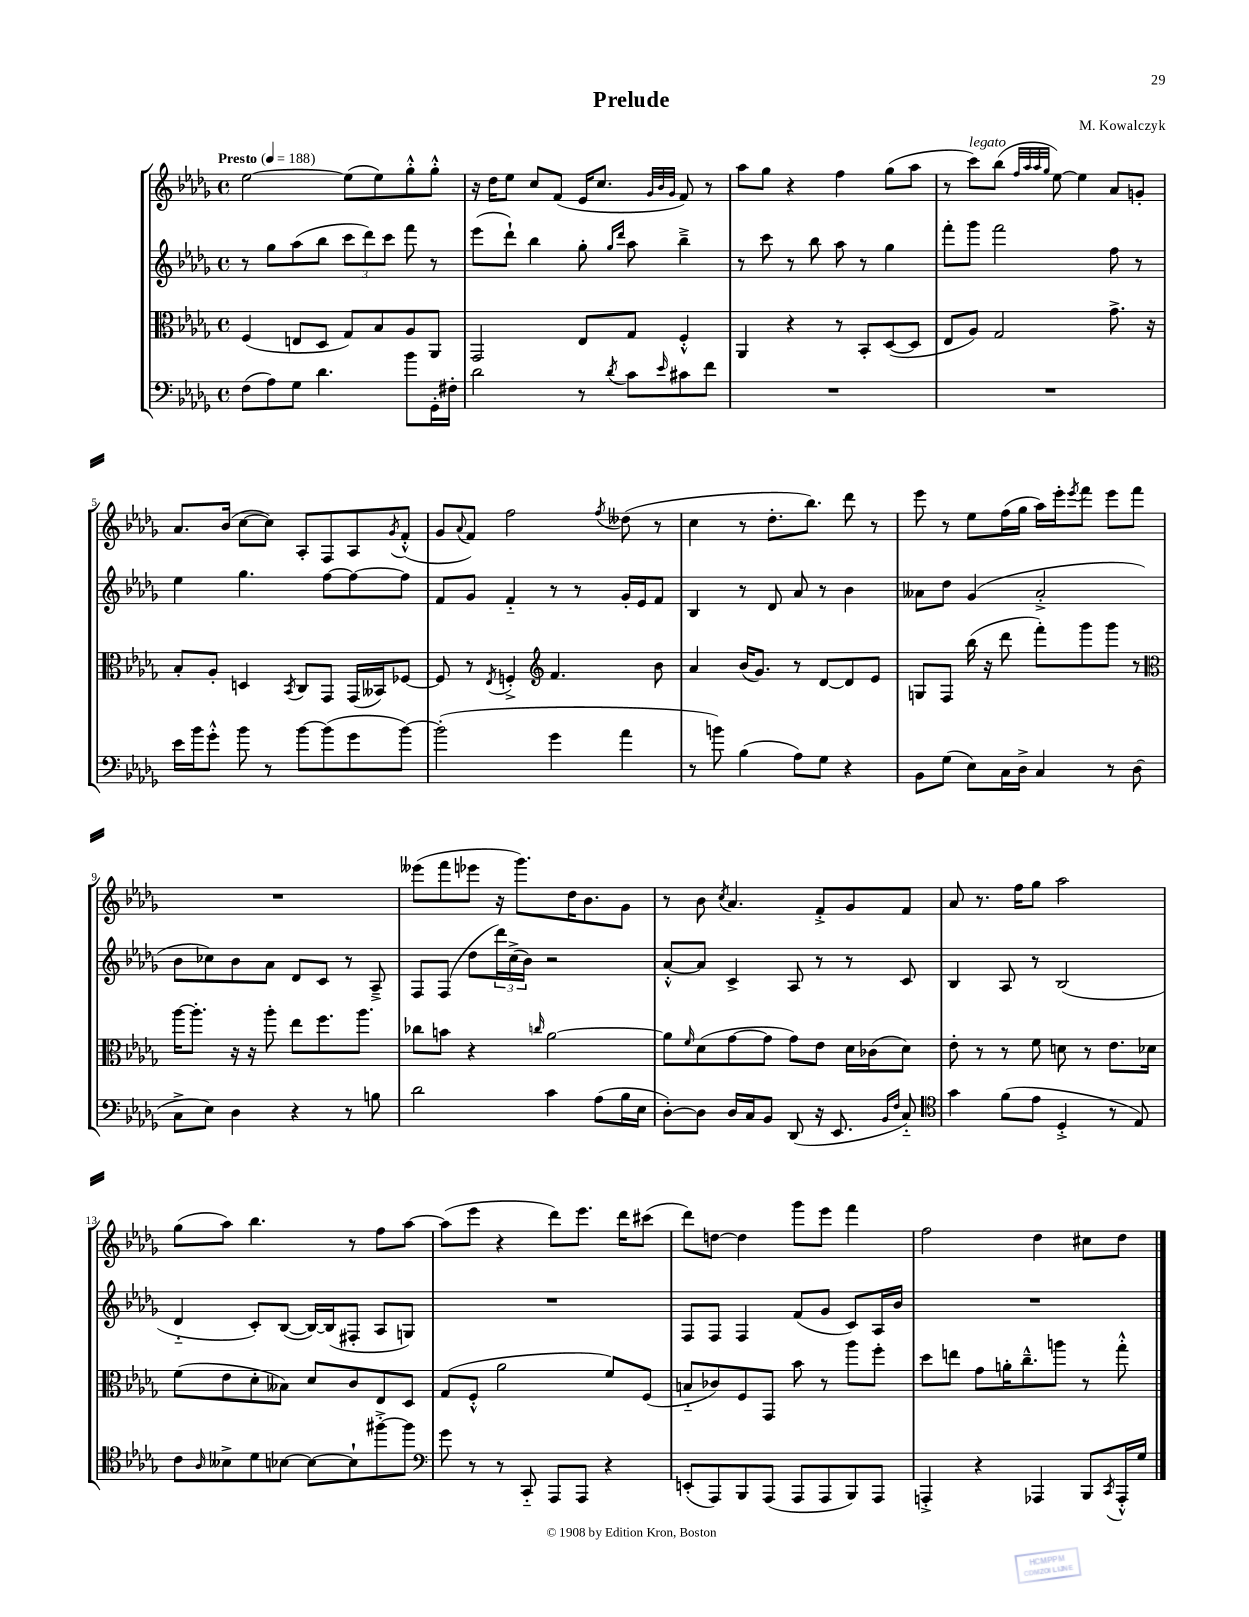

**kern	**kern	**kern	**kern
*staff4	*staff3	*staff2	*staff1
*clefF4	*clefC3	*clefG2	*clefG2
*k[b-e-a-d-g-]	*k[b-e-a-d-g-]	*k[b-e-a-d-g-]	*k[b-e-a-d-g-]
*M4/4	*M4/4	*M4/4	*M4/4
*met(c)	*met(c)	*met(c)	*met(c)
*MM188	*MM188	*MM188	*MM188
(8F\L	(4F/	8r	[2ee-\
8A-\)	.	8gg-\L	.
8G-\J	8E/L	(8aa-\	.
4.d-\	8D-/J	8bb-\J	.
.	8G-/L)	12ccc\L	(8ee-\]L
.	.	12ddd-\)	.
.	8B-/	.	8ee-\)
.	.	12ccc\J	.
8b-\L	8A-/	8fff\	8gg-'^^\
16GG-'\L	8AA-/J	8r	8gg-'^^\J
16F#'\JJ	.	.	.
=	=	=	=
2d-\	2GG-/	(8eee-\L	16r
.	.	.	16dd-\LK
.	.	8ddd-`\J)	8ee-\J
.	.	4bb-\	8cc/L
.	.	.	(8f/J
8r	8E-/L	8gg-'\	16e-/LK
.	.	.	8.cc/J
.	.	16qqgg-/LL	.
8qd-/	.	16qqddd-/JJ	.
8c\L	8G-/J	8aa-\	.
.	.	.	32qqg-/LLL
.	.	.	32qqb-/
16qqe-/	.	.	32qqg-/JJJ
8c#\	4F'^^/	4bb-~^\	8f/)
8f\J	.	.	8r
=	=	=	=
1r	4AA-/	8r	8aa-\L
.	.	8ccc\	8gg-\J
.	4r	8r	4r
.	.	8bb-\	.
.	8r	8aa-\	4ff\
.	8BB-'/L	8r	.
.	([8D-/	4gg-\	(8gg-\L
.	8D-/]J	.	8aa-\J
=	=	=	=
1r	8E-/L	8fff'\L	8r
.	8A-/J)	8ggg-\J	8ccc\L)
.	2G-/	2fff\	(8bb-\J
.	.	.	32qqff/LLL
.	.	.	32qqaa-/
.	.	.	32qqaa-/
.	.	.	32qqgg-/JJJ
.	.	.	[8ee-\)
.	.	.	4ee-\]
.	8.g-^\	8ff\	8a-/L
.	.	8r	8g'/J
.	16r	.	.
=	=	=	=
16e-\LL	8B-'/L	4ee-\	8.a-/L
16b-\J	.	.	.
8g-'^^\J	8A-'/J	.	.
.	.	.	(16b-/Jk
8b-\	4D/	4.gg-\	[8cc\L
8r	.	.	8cc\]J)
.	8qBB-/	.	.
[8b-\L	8C/L	.	8A-'/L
(8b-\]	8GG-/J	[8ff\L	8F/
8g-\	(16GG-/LL	8ff\_	8A-/
.	16BB--/J)	.	.
.	.	.	8qg-/
[8b-\J)	[8F-/J	8ff\]J	(8f'^^/J
=	=	=	=
(2b-'\]	8F-/]	8f/L	8g-/L
.	.	.	8qqa-/
.	8r	8g-/J	8f/J)
.	8qE-/	.	.
.	4F'^/	4f'~/	2ff\
*	*clefG2	*	*
4g-\	4.f/	8r	.
.	.	8r	.
.	.	.	8qff/
4a-\	.	16g-'/LL	(8dd--\
.	.	16e-/J	.
.	8b-\	8f/J	8r
=	=	=	=
8r	4a-/	4B-/	4cc\
8b\)	.	.	.
(4B-\	(16b-/LK	8r	8r
.	8.g-/J)	.	.
.	.	8d-/	8.dd-'\L
8A-\L)	8r	8a-/	.
.	.	.	8.bb-\J)
8G-\J	[8d-/L	8r	.
4r	8d-/]	4b-\	8ddd-\
.	8e-/J	.	8r
=	=	=	=
8BB-\L	8G/L	8a--\L	8eee-\
(8G-\J	8F/J	8dd-\J	8r
8E-\L)	(16bb-\	(4g-/	8ee-\L
.	16r	.	.
16C\L	8ddd-\	.	(16ff\L
16D-^\JJ	.	.	16gg-\JJ
4C/	8fff'\L)	2a--'^/	16aa-\LL)
.	.	.	16eee-'\J
.	.	.	8qeee-/
.	8ggg-\	.	8fff\J
8r	8ggg-\J	.	8eee-\L
(8D-\	8r	.	8fff\J
=	=	=	=
*	*clefC3	*	*
8C^\L	[16aa-\LK	8b-\L	1r
.	8.aa-'\]J	.	.
8E-\J)	.	8cc-\)	.
4D-\	16r	8b-\	.
.	16r	.	.
.	8aa-'\	8a-\J	.
4r	8ee-\L	8d-/L	.
.	8.ff\	8c/J	.
8r	.	8r	.
.	8.aa-\J	.	.
8B\	.	8A-~^/	.
=	=	=	=
2d-\	8cc-\L	8F/L	(8eee--\L
.	8b\J	(8F/J	8fff\
.	4r	8dd-\L	8eee-\J
.	.	24ddd-\L)	16r
.	.	(24cc^\	.
.	.	.	8.ggg-\L)
.	.	24b-\JJ)	.
.	16qqcc/	.	.
4c\	[2a-\	2r	.
.	.	.	16dd-\K
.	.	.	8.b-\
(8A-\L	.	.	.
16B-\L	.	.	8g-\J
16E-\JJ	.	.	.
=	=	=	=
[8D-'\L)	8a-\]L	[8a-'^^/L	8r
.	16qqf/	.	.
8D-\]J	(8d-\	8a-/]J	8b-\
.	.	.	8qcc/
16D-/LL	[8g-\	4c^/	4.a-/
16C/J	.	.	.
8BB-/J	8g-\]J	.	.
(8DD-/	8g-\L)	8A-/	.
16r	8e-\J	8r	8f'^/L
8.EE-/	.	.	.
.	16d-\LL	8r	8g-/
.	(16c-\J	.	.
16qqBB-/LL	.	.	.
16qqF/JJ	.	.	.
8C'~/)	8d-\J)	8c/	8f/J
=	=	=	=
*clefC4	*	*	*
4g-\	8e-'\	4B-/	8a-/
.	8r	.	8.r
(8f\L	8r	8A-/	.
.	.	.	16ff\LK
8e-\J	8f\	8r	8gg-\J
4D-'^/	8d\	(2B-/	2aa-\
.	8r	.	.
8r	8.e-\L	.	.
8E-/)	.	.	.
.	16d-\Jk	.	.
=	=	=	=
8c\L	(8f\L	4d-'~/	(8gg-\L
16qqA-/	.	.	.
8B--^\	8e-\	.	8aa-\J)
8d-\	8d-'\	8c'/L)	4.bb-\
[8B-\J	8B--\J)	([8B-/J	.
8B-\_L	8d-/L	16B-/_LL)	.
.	.	(16B-/]J	.
8B-`\]	8c/	8F#'/J	8r
[8ff#'^\	8E-/	8A-/L	8ff\L
8ff#\]J	8D-/J	8G/J)	[8aa-\J
=	=	=	=
*clefF4	*	*	*
8g-\	(8G-/L	1r	(8aa-\]L
8r	8F'^^/J	.	8eee-\J
8r	2a-\	.	4r
8CC'~/	.	.	.
8AAA-/L	.	.	8ddd-\L)
8AAA-/J	.	.	8.eee-\J
4r	8f/L)	.	.
.	.	.	16ddd-\LK
.	(8F/J	.	(8ccc#\J
=	=	=	=
(8EE'/L	8B'~/L	8F/L	8ddd-\L)
8AAA-/)	8c-/)	8F/J	[8dd\J
8BBB-/	8F/	4F/	4dd\]
(8AAA-/J	8GG-/J	.	.
8AAA-/L	8b-\	(8f/L	8ggg-\L
8AAA-/	8r	8g-/J	8eee-\J
8BBB-/)	8aa-\L	8c/L)	4fff\
8AAA-/J	8ff'\J	16A-/L	.
.	.	16b-/JJ	.
=	=	=	=
4AAA'^/	8dd-\L	1r	2ff\
.	8ee\J	.	.
4r	8g-\L	.	.
.	16a'\K	.	.
.	8.cc~^^\	.	.
4AAA-/	.	.	4dd-\
.	8aa\J	.	.
8BBB-/L	8r	.	8cc#\L
8qCC/	.	.	.
16AAA-'^^/L	8gg-'^^\	.	8dd-\J
16G-/JJ	.	.	.
==	==	==	==
*-	*-	*-	*-
